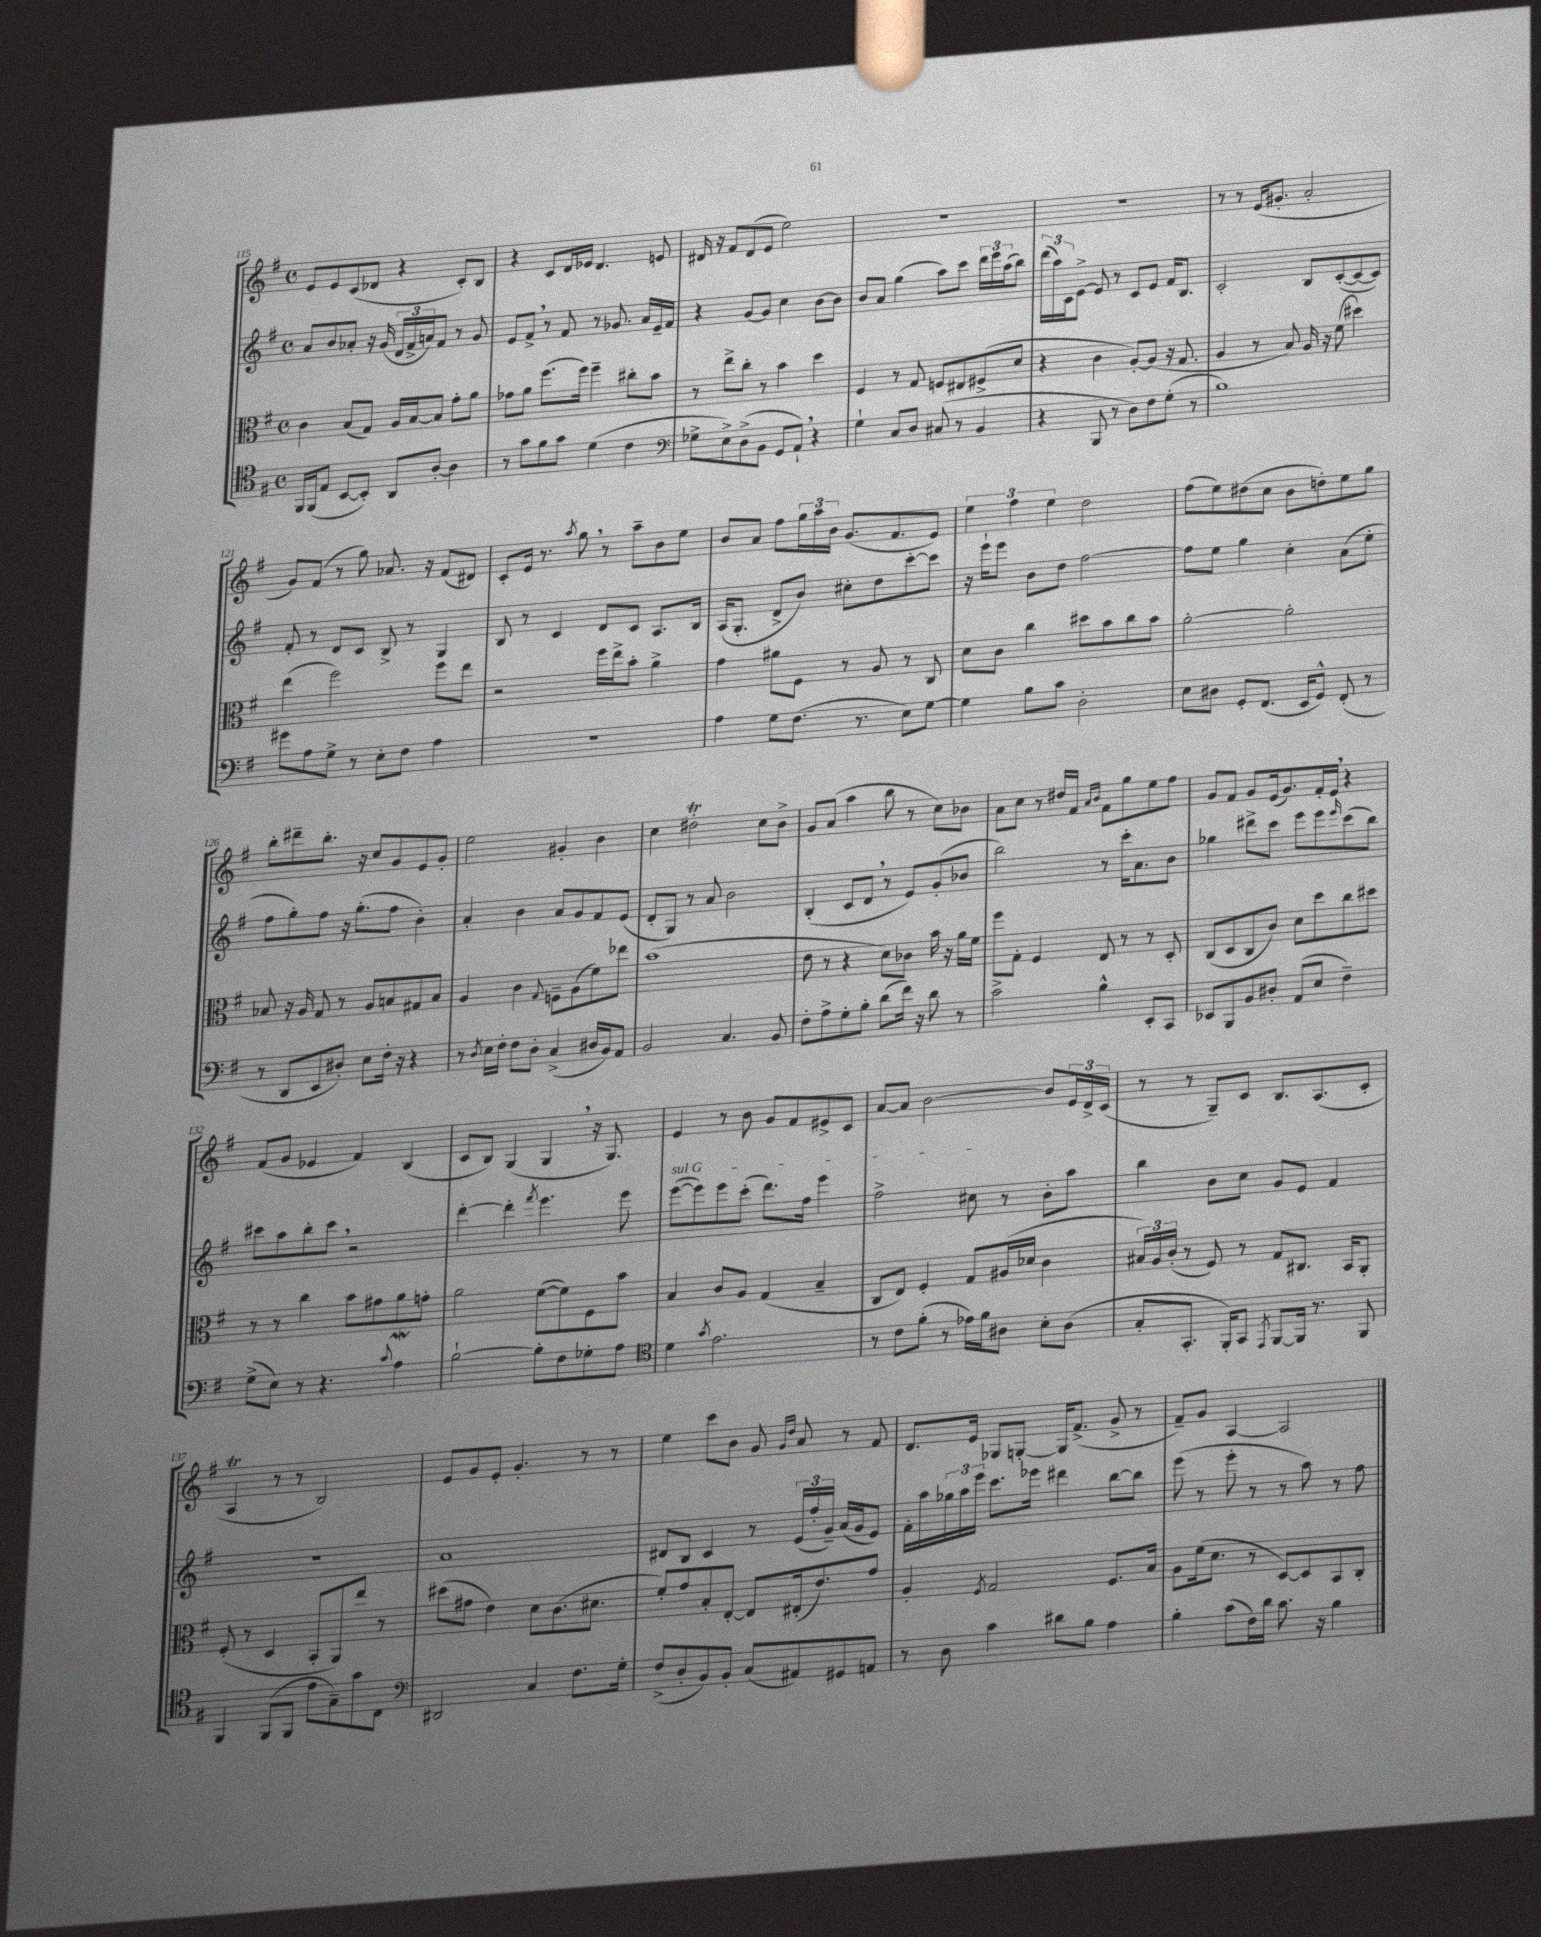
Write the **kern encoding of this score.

**kern	**kern	**kern	**kern
*staff4	*staff3	*staff2	*staff1
*clefC4	*clefC3	*clefG2	*clefG2
*k[f#]	*k[f#]	*k[f#]	*k[f#]
*M4/4	*M4/4	*M4/4	*M4/4
*met(c)	*met(c)	*met(c)	*met(c)
16FF#	4c	8a	8e
(16FF#	.	.	.
8E	.	8b	8e
[8BB	(8B	8a-'	(8c
8BB'])	8G)	16r	8d-
.	.	(16g	.
8AA	16A	24d	4r
.	.	24f#^	.
.	[16B	.	.
.	.	24a)	.
[8A'	8B]	8f#	.
4A]	8g'	8r	8c')
.	8a	8g	8B
=	=	=	=
8r	8g-	8e	4r
8g	8a	8f#^	.
8f#	(8.ff#	8r	8c
8g	.	8f#	16d
.	16ff#)	.	16e-
(4d	4ff#~	8r	4.d
.	.	8.g-	.
4c	8cc#'	.	.
.	.	16a	.
.	8b	16e~	8e
.	.	16f#	.
=	=	=	=
*clefF4	*	*	*
8G-^	8r	4r	16d#
.	.	.	16r
8E^)	8ee^	.	8f#
(8D^	8cc'	[8g	(8d#
8BB	8r	8g]	8e
8GG	4b	4cc	2ee)
8AA`)	.	.	.
4r	4dd	[8b	.
.	.	8b]	.
=	=	=	=
4G`	4F#	8b	1r
.	.	8a	.
8C	8r	(4gg	.
8D	8G	.	.
(8C#	8F	8aa)	.
8r	8E#	8ccc	.
4BB	(8F#^	24ddd	.
.	.	24eee	.
.	.	(24aa	.
.	8d	8bb)	.
=	=	=	=
4r	4r	(24ddd	1r
.	.	24aa)	.
.	.	24c	.
.	.	[8e^	.
8BBB	4c	8e]	.
8r	.	8r	.
8D)	[8A')	8c	.
8F#	(8A]	8e	.
(8G'	16r	16f#	.
.	8.G	8.B	.
8r	.	.	.
=	=	=	=
1B)	4A	2c'	8r
.	.	.	8r
.	8r	.	(16e
.	.	.	8.g#'
.	8B)	.	.
.	16A	8B	2a'
.	16r	.	.
.	(8f#	([8c'	.
.	4dd#)	8c_	.
.	.	8c])	.
=	=	=	=
8g#	(4ee	8f#'	8g)
8A	.	8r	(8f#
8G^	2ff#)	8d	8r
8r	.	8c	8gg)
8E'	.	8B^	8.a-
8F#	.	8r	.
.	.	.	16r
4A	8ff#	4G	(8f#
.	8ee	.	8d#)
=	=	=	=
1r	2r	8B	8c'
.	.	8r	16e
.	.	.	8.r
.	.	4c	.
.	.	.	8qaa
.	.	.	8gg
.	16ff#	8d	8r
.	16ee^	.	.
.	8b'	8c	8aa~
.	4a^	8.A	8b
.	.	.	8ee
.	.	16B	.
=	=	=	=
4A	4g	(16A	8b
.	.	8.G'	.
.	.	.	8a
8G	8a#	8d^	8ff#
(8.F#	8F#	8b)	24gg
.	.	.	24aa
.	.	.	24b
.	8r	8cc#'	(8.g
8.r	.	.	.
.	8A	8dd	.
.	.	.	8.f#
8E)	8r	[8ccc'	.
[8G	8C	8ccc]	8e)
=	=	=	=
4G]	8d	16r	6ee
.	.	16eee`	.
.	8c	8eee	.
.	.	.	6ff#
8B	4cc	8b	.
.	.	.	6ee
8c	.	8dd	.
2D'	8dd#	[2ff#	2dd
.	8b	.	.
.	8cc	.	.
.	8b	.	.
=	=	=	=
8E	[2a'	8ff#]	(8ff#
8D#	.	8ee	8ee)
8GG'	.	4gg	(8dd#
(8.FF#	.	.	8cc
.	2a']	4cc'	8b
16EE	.	.	.
8GG^^)	.	.	8dd')
(8FF#'	.	(8a	8ee
8r	.	8ee'	8gg
=	=	=	=
8r	8B-	8ff#	8bb'
8DD	16r	8gg')	8ddd#~
.	16A	.	.
8EE	8G	8ff#	8.bb'
8D#')	8r	16r	.
.	.	(8.gg'	16r
8E	8A	.	8cc
16F#'	8B	8ff#	8g
16r	.	.	.
4r	8G#	4b')	8e
.	8B	.	8g'
=	=	=	=
8r	4A	4a'	2ee
8qD	.	.	.
16E	.	.	.
16F#'	.	.	.
8F#	4c	4b	.
8D'	.	.	.
.	8qqG	.	.
(4C^	8F~	8a	4g#'
.	(8A	8g	.
16D#	8f#)	8f#	4b
16BB)	.	.	.
8AA	8ee-	(8e	.
=	=	=	=
2BB	(1b	8d'	4cc
.	.	8G)	.
.	.	8r	2dd#'
.	.	8a	.
4.C	.	2b	.
.	.	.	8cc
8BB	.	.	8b^
=	=	=	=
8F#'	8e	(4B'	8g
8A^	8r	.	(8a
8G'	4r	8c	4aa
8B'	.	8d	.
(8d	8d)	8r	8bb
16f#)	8c-	8e)	8r
16r	.	.	.
8d	16b	(8g'	8cc)
.	16r	.	.
8r	16a	8b-	8b-
.	16f#	.	.
=	=	=	=
2c^	8ff#	2bb)	8a
.	8G'	.	8cc
.	4F#	.	8r
.	.	.	16dd#
.	.	.	16f#
.	.	.	16qqa
.	.	.	16qqb
4B^^	8E	8r	8f#
.	8r	16ccc'	8gg
.	.	8.a	.
8EE'	8r	.	8ee
8CC	8D'	8b	8ff#
=	=	=	=
8EE-	(8C	4gg-	8g
8BBB	8D	.	8f#
8BB	8C	8ddd#^	8g
8D#'	8c)	8ccc	(16e
.	.	.	8.g)
(8AA	8d	8eee	.
8E	8dd	8eee	16f#'
.	.	.	16e
.	.	16qqeee	.
4F#~)	8cc	(8ccc	4r
.	8dd#	8bb)	.
=	=	=	=
(8G^	8r	8ccc#	(8f#
8E)	8r	8aa	8g
8r	4cc	8bb'	4e-
4.r	.	8ccc#	.
.	8b	2r	4f#)
.	8g#	.	.
8qqc	.	.	.
4A	8a	.	(4B
.	8g'	.	.
=	=	=	=
[2B`	2a	[4ddd'	8c
.	.	.	8B)
.	.	4ddd']	(4G
.	.	8qfff#	.
8B']	([8f#	4.eee	4G
8F#	8f#])	.	.
8G-'	8F#	.	16r
.	.	.	8.G)
8A	8b	8eee	.
=	=	=	=
*clefC4	*	*	*
4d	4B	([8eee	4e
.	.	8eee])	.
8qg	.	.	.
2.e	8c	8eee	8r
.	8A	(8ccc'	8b
.	(4G	8.ddd)	8g
.	.	.	8f#
.	.	16ff#	.
.	4B~	4eee	8e#^
.	.	.	8c
=	=	=	=
8r	8C	2ff#^	[8a
8c	8E)	.	8a]
(8f#'	4F#'	.	[2b
8r	.	.	.
16e-)	8G	8cc#	.
16f#	.	.	.
8A#	(16A#	8r	.
.	16d-	.	.
8B'	4c	8b'	8b]
(8A#	.	8aa	24e
.	.	.	24d^
.	.	.	(24c
=	=	=	=
8G'	24B#)	4bb	8r
.	24A	.	.
.	(24c'	.	.
8.GG'	8r	.	8r
.	8F#)	8b	8G~)
16FF#')	.	.	.
8GG	8r	8cc	8c
8qEE	.	.	.
[8FF#	8G	8g	8.B
16FF#]	8.C#	8e	.
8.r	.	.	(8.A
.	.	4f#	.
.	16BB	.	.
8FF#	8AA'	.	8c'
=	=	=	=
4FF#	(8F#'	1r	4A
.	8r	.	.
(8FF#	4D	.	8r
8FF#	.	.	8r
8e	8BB'	.	2B)
8G~)	8AA)	.	.
8g	8ee	.	.
8C	8r	.	.
=	=	=	=
*clefF4	*	*	*
2DD#	(8dd#	1a	8e
.	8g#	.	8g
.	4e)	.	8e'
.	.	.	4.g'
4C	8d	.	.
.	(8.c	.	.
8.F#	.	.	8r
.	8.d#	.	.
.	.	.	8r
16G'	.	.	.
=	=	=	=
(8F#^	8f#')	8d#	4ee
8D'	8g	8B	.
8BB)	8B'	4c	8ccc
8BB'	[8E'	.	8b
(8C	8E]	8r	8g
.	.	.	16qqg
.	.	.	16qqdd
8AA#)	(16E#'	(24e	8a
.	.	24ff#'	.
.	8.e)	.	.
.	.	24g~)	.
8GG#	.	(16a	8r
.	.	16g	.
8AA	8g	8e)	8f#
=	=	=	=
8r	4A'	16f#'	8.d
.	.	16aa	.
8D	.	24gg-	.
.	.	24aa	.
.	.	.	16e
.	.	24eee	.
.	8qF#	.	.
4c	2G	8.ccc	8G-
.	.	.	[8G'
.	.	16eee-	.
8d#	.	4ddd#	16G]
.	.	.	(8.f#^
8B	.	.	.
4A	8.F#	[8bb	8g^
.	.	8bb]	8r
.	16B	.	.
=	=	=	=
4B'	8A	(8eee	8f#~)
.	(16f#	8r	8g
.	8.d	.	.
(8c	.	8eee'	[4A
16F#)	8r	8r	.
16d	.	.	.
8.c	[8D)	8r	2A]
.	8D]	8aa)	.
16r	.	.	.
4B	8BB	8r	.
.	8C'	8ff#	.
==	==	==	==
*-	*-	*-	*-
